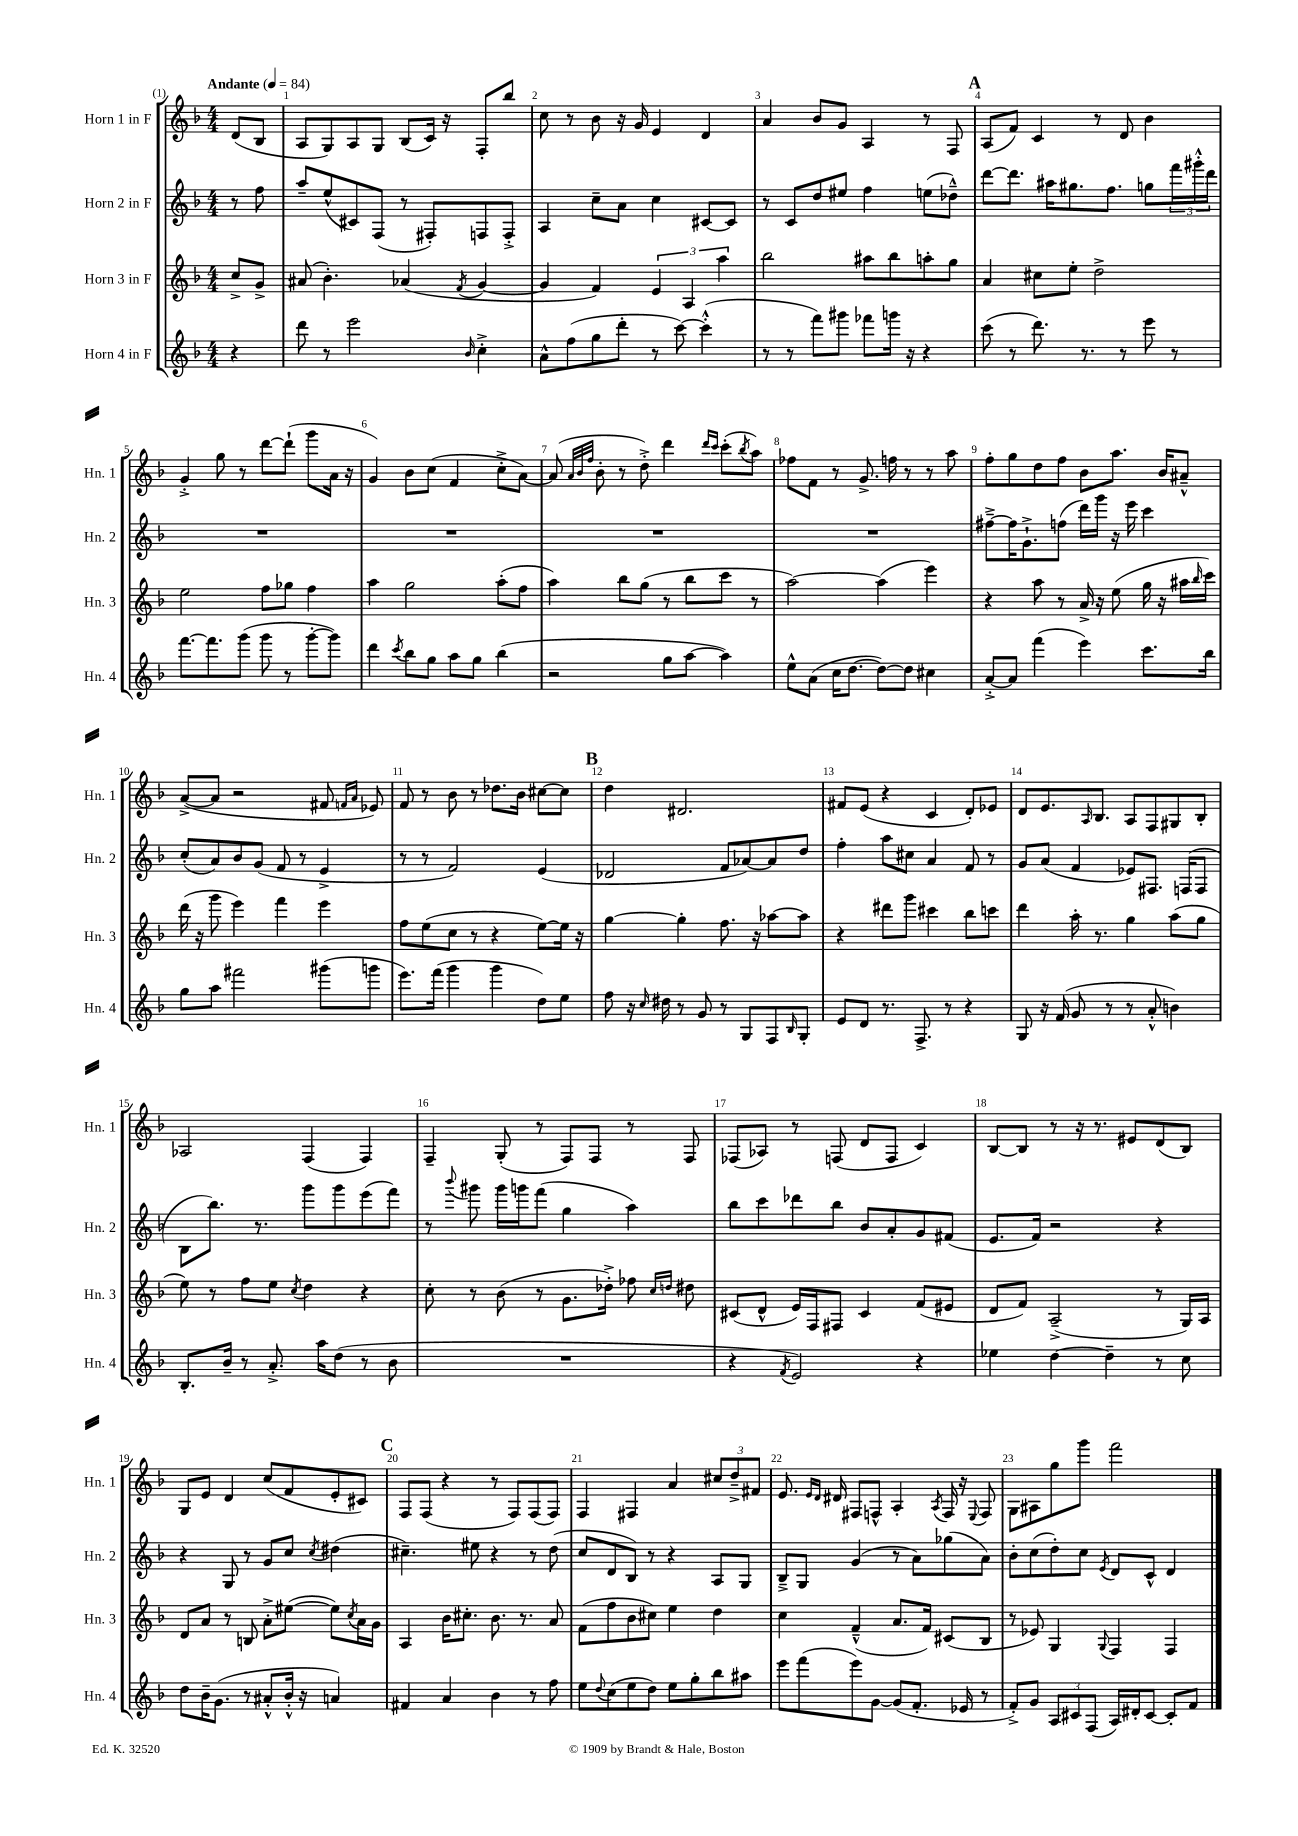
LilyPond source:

<<
\new StaffGroup <<
\new Staff = "s0" \with { instrumentName = "Horn 1 in F" shortInstrumentName = "Hn. 1" } {
    \clef treble \key f \major \numericTimeSignature \time 4/4 \partial 4 \tempo "Andante" 4 = 84
    d'8( bes8 |
    a8 g8) a8 g8 bes8( c'16) r16 f8-. bes''8 |
    c''8 r8 bes'8 r16 g'16 e'4 d'4 |
    a'4 bes'8 g'8 a4 r8 f8 |
    \mark \markup { \bold "A" } a8( f'8) c'4 r8 d'8 bes'4 |
    g'4-.-> g''8 r8 d'''8~ d'''8-!( g'''8 a'16 r16 |
    g'4) bes'8 c''8( f'4 c''8-.-> a'8~) |
    a'8( \grace { a'32 bes'32 f''32 } bes'8-. r8 d''8-.->) d'''4 \grace { d'''16 c'''16 } c'''8-.( \acciaccatura { bes''8 } a''8) |
    fes''8 f'8 r8 g'8.-> f''16 r8 r8 a''8 |
    f''8-. g''8 d''8 f''8 bes'8 a''8. bes'16 ais'8---^ |
    a'8~->( a'8 r2 fis'8 \grace { f'16 a'16 } ees'8) |
    f'8 r8 bes'8 r8 des''8. bes'16 cis''8~ cis''8 |
    \mark \markup { \bold "B" } d''4 dis'2. |
    fis'8 e'8( r4 c'4 d'8-.) ees'8 |
    d'8 e'8. \grace { a16 } bes8. a8 f8 gis8 bes8-. |
    aes2 f4( f4) |
    f4-- g8-.( r8 f8) f8 r8 f8 |
    fes8( aes8) r8 f8( d'8 f8 c'4) |
    bes8~ bes8 r8 r16 r8. eis'8 d'8( bes8) |
    g8 e'8 d'4 c''8( f'8 e'8-. cis'8) |
    \mark \markup { \bold "C" } f8 f8( r4 r8 f8) f8( f8) |
    f4 fis4 a'4 \tuplet 3/2 { cis''8 d''8---> fis'8 } |
    e'8. \grace { e'16 d'16 } dis'16 fis8 f8-^ a4-. \acciaccatura { a8 } f16 r16 \appoggiatura { e8 } f8 |
    g8 ais8 g''8 g'''8 f'''2 \bar "|." |
}
\new Staff = "s1" \with { instrumentName = "Horn 2 in F" shortInstrumentName = "Hn. 2" } {
    \clef treble \key f \major \numericTimeSignature \time 4/4 \partial 4
    r8 f''8 |
    a''8-- e''8-^( cis'8) f8( r8 fis8-.) f8 f8-.-> |
    a4 c''8-- a'8 c''4 cis'8~ cis'8 |
    r8 c'8 d''8 eis''8 f''4 e''8( des''8---^) |
    \mark \markup { \bold "A" } d'''8~ d'''8. ais''16 gis''8. f''8. g''8 \tuplet 3/2 { f'''16 gis'''16-.-^ d'''16 } |
    R1 |
    R1 |
    R1 |
    R1 |
    fis''8~---> fis''16 g'8.-!-> f''8( d'''16) g'''16 r16 e'''16 c'''4 |
    c''8-.( a'8) bes'8 g'8( f'8 r8 e'4-> |
    r8 r8 f'2) e'4( |
    \mark \markup { \bold "B" } des'2 f'8 aes'8~) aes'8 d''8 |
    f''4-. a''8 cis''8 a'4 f'8 r8 |
    g'8 a'8( f'4 ees'8) fis8. f16( f8 |
    bes8 bes''8.) r8. g'''8 g'''8 e'''8( f'''8) |
    r8 \appoggiatura { bes'''8 } gis'''8 gis'''16 g'''16 f'''8( g''4 a''4) |
    bes''8 c'''8 des'''8 bes''8 bes'8 a'8-. g'8 fis'8( |
    e'8. f'16) r2 r4 |
    r4 g8 r8 g'8 c''8 \acciaccatura { c''8 } dis''4( |
    \mark \markup { \bold "C" } cis''4.--) eis''8 r4 r8 d''8( |
    c''8 d'8 bes8) r8 r4 a8 g8 |
    bes8---> g8 g'4( r8 a'8) ges''8( a'8) |
    bes'8-. c''8( d''8-.) c''8 \acciaccatura { e'8 } d'8 c'8-^ d'4 \bar "|." |
}
\new Staff = "s2" \with { instrumentName = "Horn 3 in F" shortInstrumentName = "Hn. 3" } {
    \clef treble \key f \major \numericTimeSignature \time 4/4 \partial 4
    c''8-> g'8-> |
    ais'8( bes'4.-.) aes'4( \acciaccatura { f'8 } g'4~ |
    g'4 f'4) \tuplet 3/2 { e'4 a4 a''4 } |
    bes''2 ais''8 bes''8 a''8-. g''8 |
    \mark \markup { \bold "A" } a'4 cis''8 e''8-. d''2-> |
    e''2 f''8 ges''8 f''4 |
    a''4 g''2 a''8-.( f''8 |
    a''4) bes''8 g''8( r8 bes''8 c'''8 r8 |
    a''2~) a''4( e'''4) |
    r4 a''8 r8 a'16-> r16 e''8( g''16 r16 ais''16 \grace { bes''16 } c'''16) |
    d'''16( r16 g'''8 e'''4) f'''4 e'''4 |
    f''8 e''8( c''8 r8 r4 e''8~) e''16 r16 |
    \mark \markup { \bold "B" } g''4~ g''4-. f''8. r16 aes''8~ aes''8 |
    r4 dis'''8 g'''8 cis'''4 bes''8 c'''8 |
    d'''4 a''16-. r8. g''4 a''8( g''8 |
    e''8) r8 f''8 e''8 \acciaccatura { c''8 } d''4 r4 |
    c''8-. r8 bes'8( r8 g'8. des''16-.->) fes''8 \grace { c''16 d''16 } dis''8 |
    cis'8( d'8-^ e'16) f16 fis8 cis'4 f'8( eis'8 |
    d'8 f'8) a2--->( r8 g16) a16 |
    d'8 a'8 r8 b8 a'8-.-> eis''8~( eis''8) \acciaccatura { c''8 } a'16 g'16 |
    \mark \markup { \bold "C" } a4 bes'16 cis''8.-. bes'8. r8. a'8 |
    f'8( f''8 bes'8 cis''8) e''4 d''4 |
    c''4 f'4---^( a'8. f'16) cis'8( bes8 |
    r8 ees'8) g4 \appoggiatura { g8 } f4 f4 \bar "|." |
}
\new Staff = "s3" \with { instrumentName = "Horn 4 in F" shortInstrumentName = "Hn. 4" } {
    \clef treble \key f \major \numericTimeSignature \time 4/4 \partial 4
    r4 |
    d'''8 r8 e'''2 \grace { bes'16 } c''4-.-> |
    a'8-^ f''8( g''8 d'''8-. r8 c'''8~) c'''4-.-^( |
    r8 r8 f'''8) gis'''8 fes'''8 g'''16 r16 r4 |
    \mark \markup { \bold "A" } c'''8( r8 d'''8.) r8. r8 e'''8 r8 |
    f'''8.~ f'''8. g'''8( g'''8 r8 g'''8~-. g'''8) |
    d'''4 \acciaccatura { c'''8 } bes''8 g''8 a''8 g''8 bes''4( |
    r2 g''8 a''8~ a''4) |
    e''8-^ a'8( c''16 d''8.~ d''8~) d''8 cis''4 |
    a'8~-.-> a'8 f'''4( e'''4) c'''8. bes''16 |
    g''8 a''8 fis'''2 gis'''8( g'''8 |
    e'''8.) f'''16( g'''4 g'''4 d''8) e''8 |
    \mark \markup { \bold "B" } f''8 r16 \grace { c''16 } dis''16 r8 g'8 r8 g8 f8 \grace { bes16 } g8-. |
    e'8 d'8 r8. f8.-> r8 r4 |
    g8 r16 f'16( g'8 r8 r8 a'8-.-^ b'4) |
    bes8.-. bes'16-- r8 a'8.-.-> a''16 d''8( r8 bes'8 |
    R1 |
    r4 \acciaccatura { f'8 } e'2) r4 |
    ees''4 d''4~ d''4-- r8 c''8 |
    d''8 bes'16-- g'8.( r8 ais'8-.-^ bes'16-.-^ r16 a'4) |
    \mark \markup { \bold "C" } fis'4 a'4 bes'4 r8 f''8 |
    e''8 \appoggiatura { d''8 } c''8( e''8 d''8) e''8 g''8-. bes''8 ais''8 |
    e'''8 f'''8( e'''8) g'8~ g'8( f'8.-. ees'16 r8 |
    f'8-.->) g'8 \tuplet 3/2 { a8 cis'8 f8( } a16) dis'16-. cis'8~ cis'8-. f'8 \bar "|." |
}
>>
>>
\layout { \context { \Score \override BarNumber.break-visibility = ##(#f #t #t) barNumberVisibility = #all-bar-numbers-visible } }
